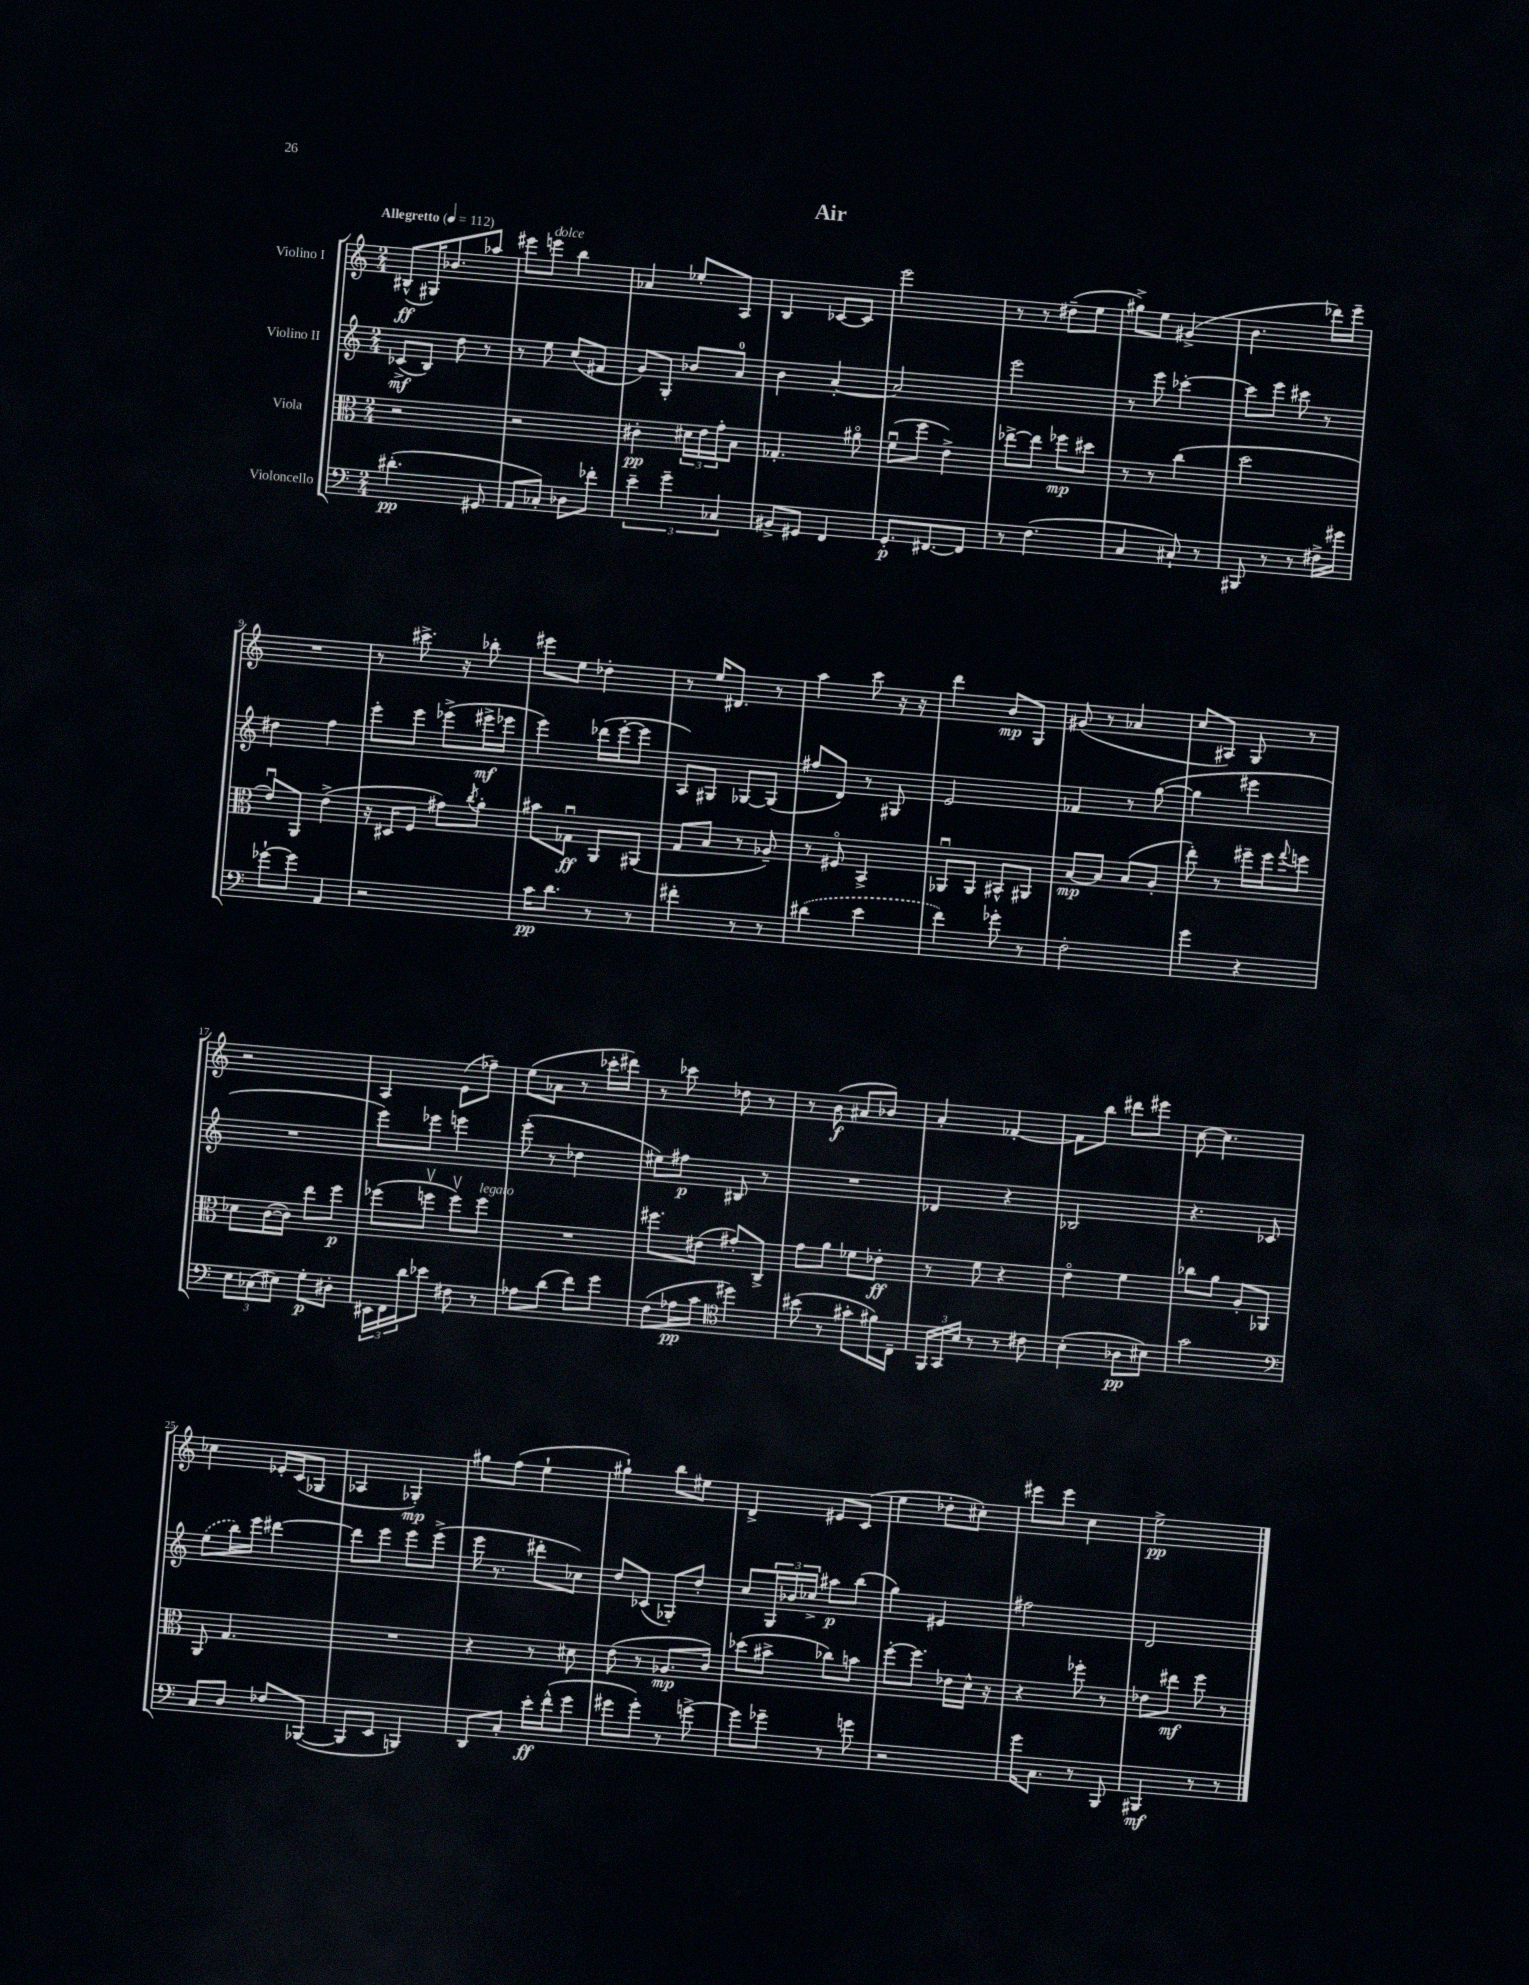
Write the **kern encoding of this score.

**kern	**kern	**kern	**kern
*staff4	*staff3	*staff2	*staff1
*clefF4	*clefC3	*clefG2	*clefG2
*k[]	*k[]	*k[]	*k[]
*M2/4	*M2/4	*M2/4	*M2/4
*MM112	*MM112	*MM112	*MM112
(4.d#'\	2r	(8c-^/L	(8B#^^/L
.	.	8B/J)	16G#/K)
.	.	.	8.b-/
.	.	8dd\	.
8GG#/	.	8r	8aa-/J
=	=	=	=
8AA/L	2r	8r	8eee#\L
8C-'/J)	.	8ee\	8eee\J
8D-\L	.	(8cc/L	4bb\
8f-'\J	.	8f#/J	.
=	=	=	=
6e~\	4c#'\	8g/L)	4a-/
.	.	8G'/J	.
6g~\	.	.	.
.	24d#\LL	8b-/L	8ee-'/L
.	24e\	.	.
6C-/	24g'\J	.	.
.	8B\J	8a/J	8A/J
=	=	=	=
8BB#^/L	4.G-'/	4b\	4B/
8GG#/J	.	.	.
4FF/	.	[4a'/	[8c-/L
.	8a#o\	.	8c-/]J
=	=	=	=
8.GG'/L	(8fu\L	2a/]	2eee\
.	8ff\J	.	.
[8.FF#/	.	.	.
.	4e^\)	.	.
8FF#/]J	.	.	.
=	=	=	=
8r	[8ee-^\L	2eee\	8r
(4.F\	8ee-\]J	.	8r
.	8ff-\L	.	(8dd#~\L
.	8dd#\J	.	8ee\J
=	=	=	=
4C/	8r	8r	8gg#^\L)
.	8r	8eee\	8ee\J
8C#`/)	(4cc\	[4ccc-'\	(4g#^/
8r	.	.	.
=	=	=	=
8BBB#/	2dd\	8ccc-\]L	4.b\
8r	.	8eee\J	.
8r	.	8ccc#\	.
16F#^\LL	.	8r	16ddd-\LL)
16g#\JJ	.	.	16eee~\JJ
=	=	=	=
[8g-`\L	8eu/L)	4dd#\	2r
8g-\]J	8AA/J	.	.
4AA/	(4e^\	4ff\	.
=	=	=	=
2r	16r	8eee'\L	8r
.	16D#/LK	.	.
.	8F/J	8eee\J	8.ccc#^\
.	8g#\L)	(8eee-^\L	.
.	.	.	16r
.	8qcc/	.	.
.	8a'\J	16eee#^\L	8bb-'\
.	.	16eee-\JJ	.
=	=	=	=
16c\LK	8b#\L	4eee\)	8eee#\L
8.d\J	.	.	.
.	8G-u\J	.	8ee\J
8r	8AA/L	(16ddd-\LL	4dd-'\
.	.	[16eee'\J	.
8r	(8AA#/J	8eee\]J	.
=	=	=	=
4f#'\	8G/L	8A/L)	8r
.	8B/J	8G#/J	16ee/LK
.	.	.	8.d#/J
8r	8r	[8G-/L	.
8r	8A-~/)	(8G-/]J	8r
=	=	=	=
(4d#\	8r	8ff#/L	4aa\
.	8F#o/	8d/J)	.
4e\	4BB^/	8r	8ccc\
.	.	8G#/	16r
.	.	.	16r
=	=	=	=
4f\)	8AA-u/L	2e/	4ddd\
.	8AA-/J	.	.
8g-'\	8BB#^^/L	.	8b/L
8r	8AA#/J	.	8G/J
=	=	=	=
2F'\	[8B/L	4f-/	(8g#/
.	8B/]J	.	8r
.	(8B/L	8r	4a-/
.	8A'/J	([8gg\	.
=	=	=	=
4g\	8ee'\)	4gg\]	8cc/L
.	8r	.	8A#/J)
4r	16ff#~\LL	4eee#\	8G/
.	16ff#\J	.	.
.	8qqgg/	.	.
.	8ff\J	.	8r
=	=	=	=
12E\L	8d-\L	2r	2r
(12C-\	.	.	.
.	([16c\L	.	.
12E#\J)	.	.	.
.	16c\]JJ)	.	.
8G'\L	8ee\L	.	.
8D#'\J	8ff\J	.	.
=	=	=	=
24EE#\LL	(8ff-\L	8eee\L)	4A/
24FF\	.	.	.
24d\J	.	.	.
8e-\J	8ffv\J	8eee-\J	.
8F#\	8ffv\L)	4eee\	(8e\L
8r	8ff\J	.	8ff-~\J)
=	=	=	=
8A-\L	2r	(8eee'\	(8ee\L
(8d\J	.	8r	8a-\J
8f\L)	.	4dd-\	8r
8g\J	.	.	16ccc-'\LL
.	.	.	16ddd#\JJ)
=	=	=	=
(8F\L	8.ff#\L	8ee#\L)	8r
16A-\L	.	8ff#\J	8ccc-\
16c\JJ	(16e#\Jk	.	.
*clefC4	*	*	*
4dd#\)	8g#'/L)	8B#/	8dd-\
.	8C^/J	8r	8r
=	=	=	=
(8b#\	8g\L	2r	8r
8r	8a\J	.	(8b\
8g#'\L	8f-\L	.	8a#/L
16f#\L)	8e-'\J	.	8b-/J)
16C~\JJ	.	.	.
=	=	=	=
24FF/LL	8r	4d-/	4a'/
24GG/	.	.	.
24B/JJ	.	.	.
8r	8f\	.	.
8r	4r	4r	[4f-'/
8c#\	.	.	.
=	=	=	=
(4B'\	4eo\	2B-/	8f-\]L
.	.	.	8bb\J
8A-\L	4f\	.	8ddd#\L
8B#\J)	.	.	8eee#\J
=	=	=	=
2g\	8cc-\L	4.r	[8cc\
.	8a\J	.	4.cc\]
.	8A'/L	.	.
.	8AA-/J	8c-/	.
=	=	=	=
*clefF4	*	*	*
8C/L	8AA/	(8ee\L	4cc-\
8D/J	4.G/	16bb\L)	.
.	.	16eee\JJ	.
8F-/L	.	[4ddd#\	16e-'/LL
.	.	.	(16c/J
([8BBB-/J	.	.	8G-/J
=	=	=	=
8BBB-/]L	2r	8ddd#\]L	4A-/
8EE/J	.	8eee\J	.
4BBB/)	.	8eee\L	4G-'/)
.	.	(8eee^\J	.
=	=	=	=
8DD/L	4r	16eee\	8gg#\L
.	.	8.r	.
8C'/J	.	.	(8ff\J
16e'\LL	8r	8ddd#'\L	4ee`\
(16f^^\J	.	.	.
8g\J	8d#\	8cc-\J)	.
=	=	=	=
8g#\L	(8e\	8dd/L	4gg#`\)
8g#'\J)	8r	(8c-/J	.
8r	8.A-/L	8G-'/L)	8bb\L
[8g^\	.	8dd'/J	8ee#\J
.	16c/Jk)	.	.
=	=	=	=
8g\]L	(8dd-\L	8cc/L	4d^/
8g-~\J	8b#^\J	24G/L	.
.	.	24b-/	.
.	.	24cc-^/JJ	.
8r	8cc-\L)	8aa#\L	8e#/L
8g\	8b\J	(8bb\J	(8c/J
=	=	=	=
2r	[8ff'\L	4gg\)	4ee\
.	8.ff\]J	.	.
.	.	4e#/	8dd-'\L
.	16e-\LL	.	.
.	16d^^\JJ	.	8cc#'\J)
.	16r	.	.
=	=	=	=
16g\LK	4r	2ff#\	8eee#\L
8.C\J	.	.	.
.	.	.	8eee#\J
8r	8ff-'\	.	4cc\
8BBB/	8r	.	.
=	=	=	=
4BBB#/	8e-\L	2d/	2ee^\
.	8ee#\J	.	.
8r	8ff\	.	.
8r	8r	.	.
==	==	==	==
*-	*-	*-	*-
